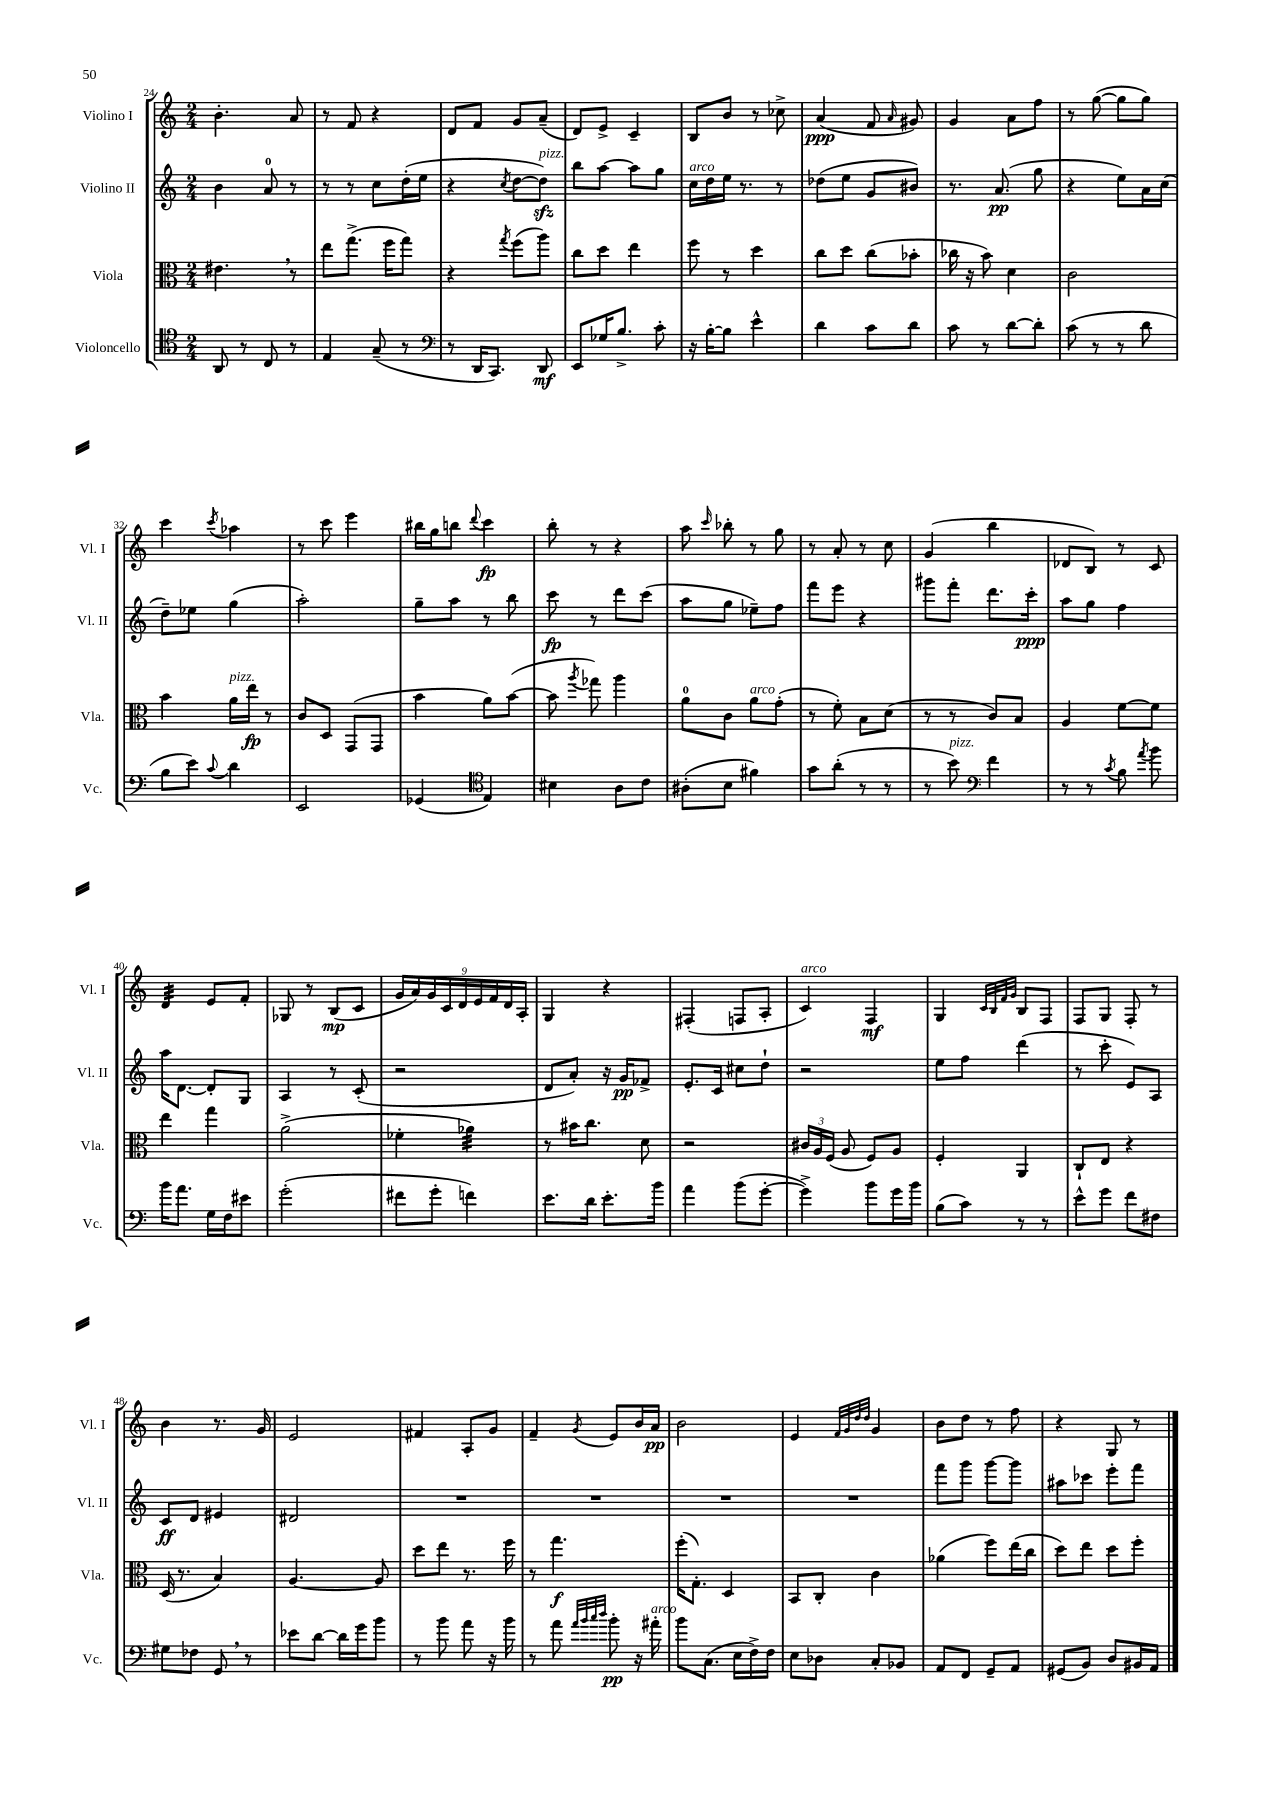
<<
\new StaffGroup <<
\new Staff = "s0" \with { instrumentName = "Violino I" shortInstrumentName = "Vl. I" } {
    \clef treble \key c \major \numericTimeSignature \time 2/4
    \autoBeamOff b'4.-. a'8 |
    r8 f'8 r4 |
    d'8[ f'8] g'8[ a'8]--( |
    d'8[) e'8]-> c'4-- |
    b8[ b'8] r8 ces''8-> |
    a'4\ppp( f'8 \grace { a'16 } gis'8) |
    g'4 a'8[ f''8] |
    r8 g''8~( g''8[ g''8]) |
    c'''4 \acciaccatura { c'''8 } aes''4 |
    r8 c'''8 e'''4 |
    bis''16[ g''16 b''8] \appoggiatura { d'''8 } c'''4\fp |
    b''8-. r8 r4 |
    a''8 \grace { c'''16 } bes''8-. r8 g''8 |
    r8 a'8-. r8 c''8 |
    g'4( b''4 |
    des'8[ b8]) r8 c'8 |
    d'4:32 e'8[ f'8]-. |
    ges8 r8 b8[\mp( c'8] |
    \tuplet 9/8 { g'16[ a'16) g'16 c'16 d'16 e'16 f'16 d'16 a16]-. } |
    g4 r4 |
    fis4-.( f8[ a8]-. |
    c'4^\markup { \italic "arco" }) f4\mf |
    g4 \grace { c'32[ b32 f'32 g'32] } b8[ f8] |
    f8[ g8] f8-. r8 |
    b'4 r8. g'16 |
    e'2 |
    fis'4 a8[-. g'8] |
    f'4-- \acciaccatura { g'8 } e'8[ b'16 a'16]\pp |
    b'2 |
    e'4 \grace { f'32[ g'32 d''32 d''32] } g'4 |
    b'8[ d''8] r8 f''8 |
    r4 g8 r8 \bar "|." |
}
\new Staff = "s1" \with { instrumentName = "Violino II" shortInstrumentName = "Vl. II" } {
    \clef treble \key c \major \numericTimeSignature \time 2/4
    \autoBeamOff b'4 a'8-0 r8 |
    r8 r8 c''8[ d''16-.( e''16] |
    r4 \acciaccatura { c''8 } d''8[~ d''8]\sfz^\markup { \italic "pizz." }) |
    b''8[ a''8]~ a''8[ g''8] |
    c''16[^\markup { \italic "arco" } d''16 e''16] r8. r8 |
    des''8[( e''8] g'8[ bis'8]) |
    r8. a'8.\pp( g''8 |
    r4 e''8[) a'16 c''16]( |
    d''8[--) ees''8] g''4( |
    a''2-.) |
    g''8[-- a''8] r8 b''8 |
    c'''8\fp r8 d'''8[ c'''8]( |
    a''8[ g''8] ees''8[--) f''8] |
    f'''8[ e'''8] r4 |
    gis'''8[ f'''8]-. d'''8.[ c'''16]-.\ppp |
    a''8[ g''8] f''4 |
    a''16[ d'8.]~ d'8[-. g8] |
    a4 r8 c'8-.( |
    r2 |
    d'8[ a'8]-.) r16 g'16[\pp fes'8]-> |
    e'8.[-. c'16] cis''8[ d''8]-! |
    r2 |
    e''8[ f''8] d'''4( |
    r8 c'''8-. e'8[) a8] |
    c'8[\ff d'8] eis'4 |
    dis'2 |
    R2 |
    R2 |
    R2 |
    R2 |
    f'''8[ g'''8] g'''8[~ g'''8] |
    ais''8[ ces'''8] e'''8[-. f'''8] \bar "|." |
}
\new Staff = "s2" \with { instrumentName = "Viola" shortInstrumentName = "Vla." } {
    \clef alto \key c \major \numericTimeSignature \time 2/4
    \autoBeamOff eis'4. \breathe r8 |
    e''8[ g''8.]->( f''16[ g''8]) |
    r4 \acciaccatura { g''8 } f''8[( a''8]) |
    c''8[ d''8] e''4 |
    f''8 r8 d''4 |
    c''8[ d''8] c''8[( bes'8]-. |
    ces''16 r16 b'8) d'4 |
    c'2 |
    b'4 a'16[^\markup { \italic "pizz." } e''16]\fp r8 |
    c'8[ d8] g,8[( g,8] |
    b'4 a'8[) b'8]~( |
    b'8 \acciaccatura { a''8 } ges''8) a''4 |
    a'8[-0 c'8] a'8[^\markup { \italic "arco" } g'8]-.( |
    r8 f'8-.) b8[ d'8]( |
    r8 r8 c'8[) b8] |
    a4 f'8[~ f'8] |
    e''4 g''4 |
    a'2->( |
    fes'4-. aes'4:32) |
    r8 bis'16[ c''8.] d'8 |
    r2 |
    \tuplet 3/2 { cis'16[ a16 f16]( } a8 f8[) a8] |
    f4-. a,4 |
    c8[-! e8] r4 |
    d16( r8. b4) |
    a4.~ a8 |
    d''8[ e''8] r8. f''16 |
    r8 g''4.\f |
    f''16[-.( g8.]-.) d4 |
    b,8[ c8]-. c'4 |
    aes'4( f''8[) e''16( c''16] |
    d''8[) e''8] d''8[ f''8]-. \bar "|." |
}
\new Staff = "s3" \with { instrumentName = "Violoncello" shortInstrumentName = "Vc." } {
    \clef tenor \key c \major \numericTimeSignature \time 2/4
    \autoBeamOff a,8 r8 c8 r8 |
    e4 g8--( r8 |
    \clef bass r8 d,16[ c,8.]) d,8\mf |
    e,8[ ges16 b8.]-> c'8-. |
    r16 b16[~-. b8] e'4-^ |
    d'4 c'8[ d'8] |
    c'8 r8 d'8[~ d'8]-. |
    c'8( r8 r8 d'8 |
    b8[ e'8]) \appoggiatura { c'8 } d'4 |
    e,2 |
    ges,4( \clef tenor e4) |
    bis4 a8[ c'8] |
    ais8[-.( b8] fis'4) |
    g'8[ a'8]-.( r8 r8 |
    r8 b'8^\markup { \italic "pizz." }) \clef bass f'4 |
    r8 r8 \acciaccatura { c'8 } b8 \acciaccatura { a'8 } b'8 |
    b'16[ a'8.] g16[ f16 eis'8] |
    g'2-.( |
    fis'8[ g'8]-. f'4) |
    e'8.[ d'16] e'8.[-. b'16] |
    a'4 b'8[( g'8]~-. |
    g'4->) b'8[ g'16 b'16] |
    b8[( c'8]) r8 r8 |
    e'8[-^ g'8] f'8[ fis8] |
    gis8[ fes8] g,8 \breathe r8 |
    ees'8[ d'8]~ d'16[ g'16 b'8] |
    r8 b'8 a'8 r16 b'16 |
    r8 a'8 \grace { a'32[ b'32 c''32 d''32] } b'8-.\pp r16 ais'16-.^\markup { \italic "arco" } |
    b'8[ c8.]( e16[ f16->) f16] |
    e8[ des8] c8[-. bes,8] |
    a,8[ f,8] g,8[-- a,8] |
    gis,8[( b,8]) d8[ bis,16 a,16] \bar "|." |
}
>>
>>
\layout { \context { \Score currentBarNumber = #24 } }
